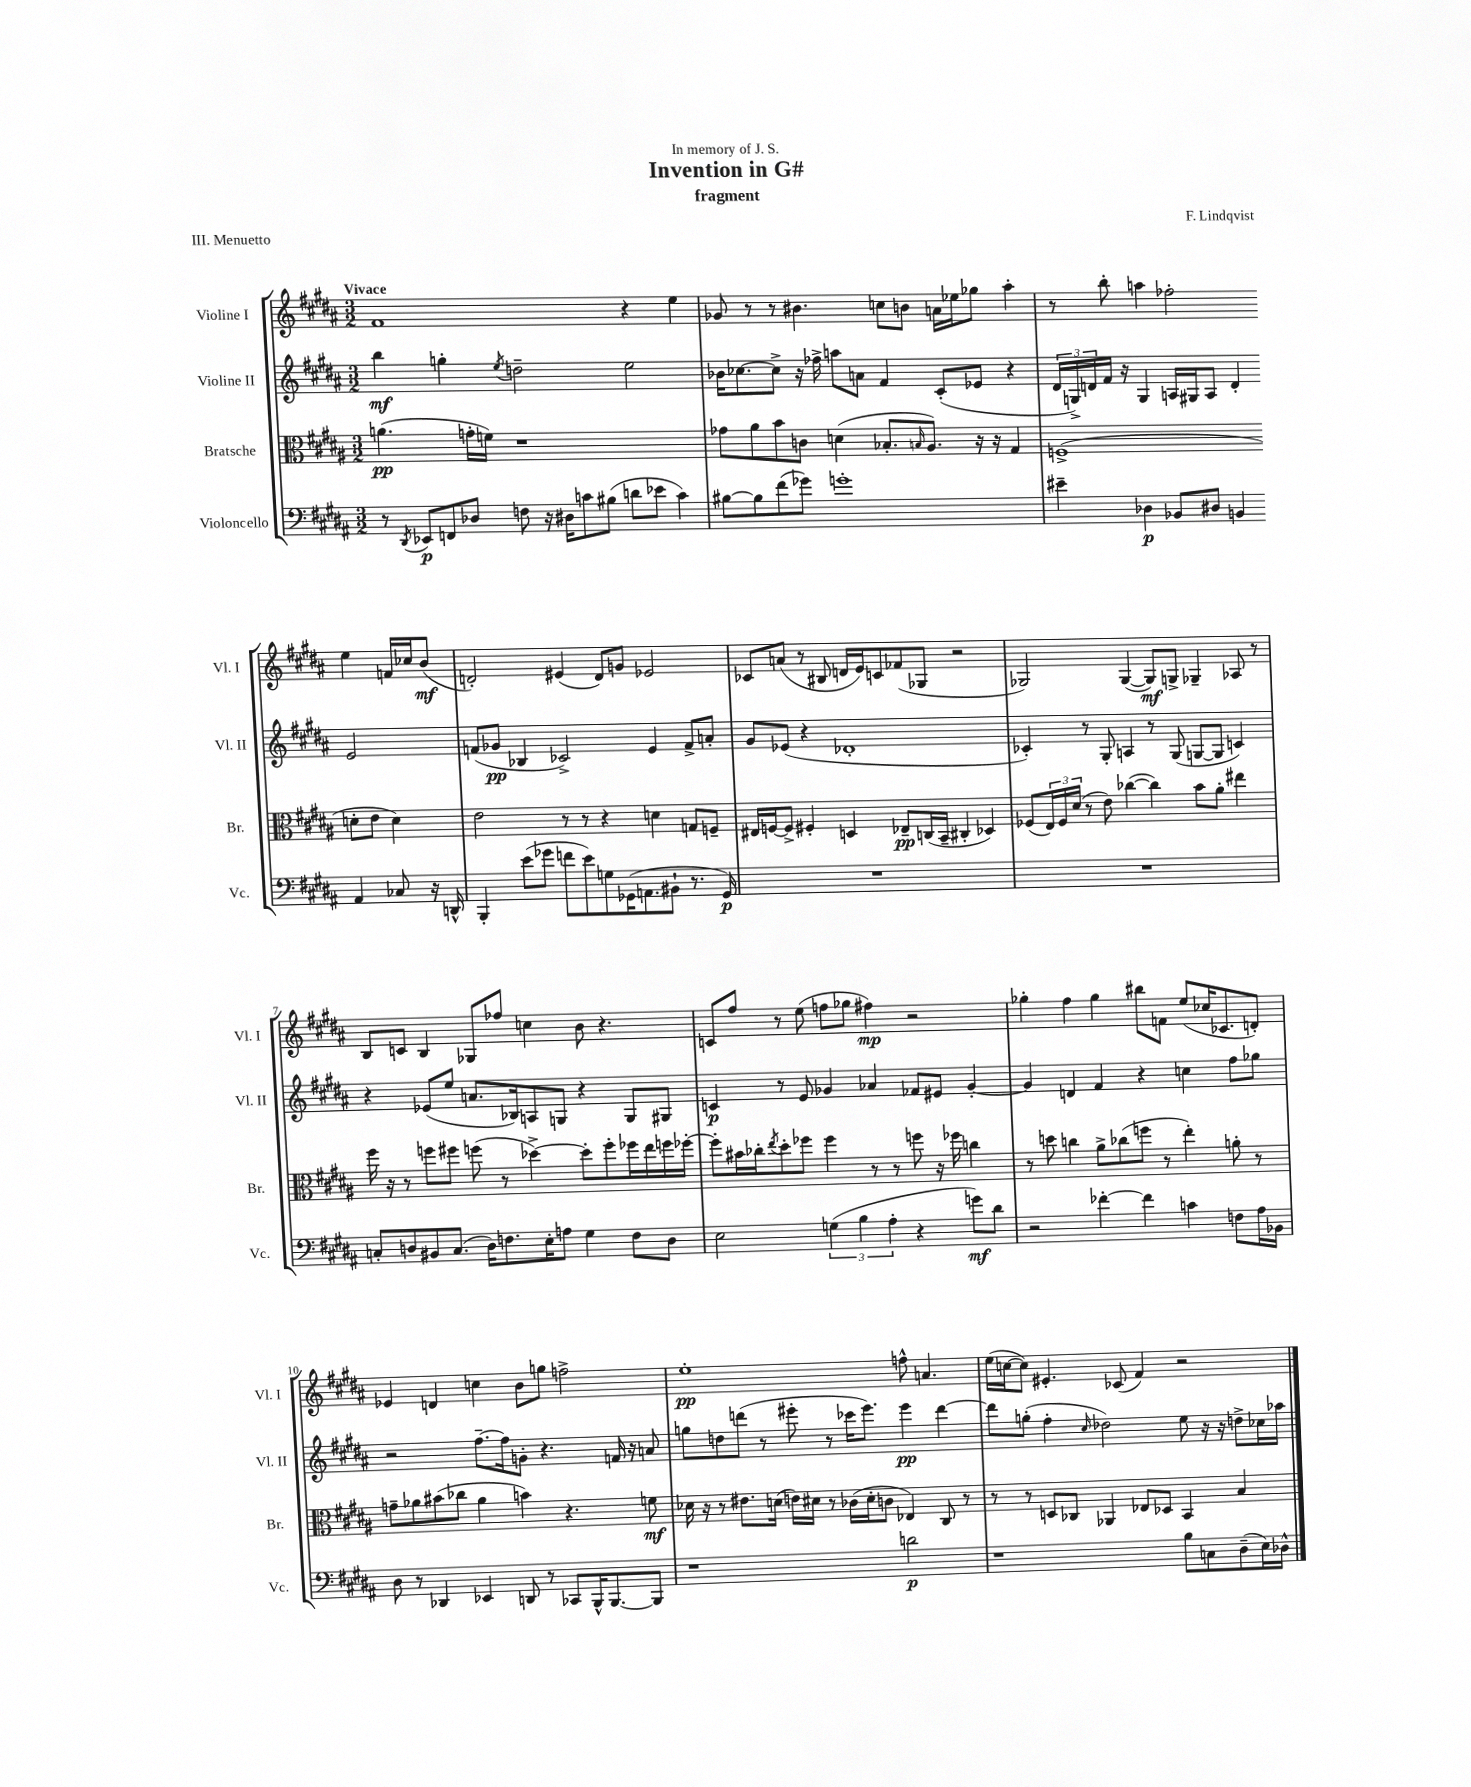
\header { title = "Invention in G#" composer = "F. Lindqvist" subtitle = "fragment" dedication = "In memory of J. S." piece = "III. Menuetto" }
<<
\new StaffGroup <<
\new Staff = "s0" \with { instrumentName = "Violine I" shortInstrumentName = "Vl. I" } {
    \clef treble \key b \major \numericTimeSignature \time 3/2 \tempo "Vivace"
    fis'1 r4 e''4 |
    ges'8 r8 r8 bis'4. c''8 b'8 a'16 ees''16 ges''8 ais''4-. |
    r8 b''8-. a''4 fes''2-. e''4 f'16 ces''16 b'8\mf( |
    d'2-.) eis'4( d'8) g'8 ees'2 |
    ces'8 a'8( r8 bis8 d'16 e'16) c'8 fes'8( ges8 r2 |
    ges2) ges4~( ges8\mf) g8-> ges4-- aes8 r8 |
    b8 c'8 b4 ges8 fes''8 c''4 b'8 r4. |
    c'8 fis''8 r8 e''8( f''8 ges''8 fis''4\mp) r2 |
    ges''4-. fis''4 ges''4 bis''8 f'8 e''8( ces''16 ces'8. d'8-.) |
    ees'4 d'4 c''4 b'8 g''8 f''2-> |
    e''1-.\pp f''8-^ a'4. |
    e''16( c''16~ c''8) eis'4.-. ces'8( fis'4) r2 \bar "|." |
}
\new Staff = "s1" \with { instrumentName = "Violine II" shortInstrumentName = "Vl. II" } {
    \clef treble \key b \major \numericTimeSignature \time 3/2
    b''4\mf g''4-. \acciaccatura { e''8 } d''2-- e''2 |
    bes'16 ces''8.~ ces''8-> r16 fes''16-> a''8 a'8 fis'4 cis'8-.( ees'8 r4 |
    \tuplet 3/2 { dis'16 g16->) d'16 } fis'16 r16 g4 a16 gis16 a8 d'4-. e'2 |
    f'8( ges'8\pp bes4 ces'2->) e'4 f'8-> a'8-. |
    gis'8 ees'8( r4 des'1-. |
    ces'4-.) r8 gis8-. a4 r8 gis8( g8~ g8 c'4) |
    r4 ees'8( e''8 a'8. bes16) a8 g8 r4 g8 gis8 |
    c'4\p r8 e'8 ges'4 aes'4 fes'8 eis'8 ges'4~-. |
    ges'4 d'4 fis'4 r4 c''4 fis''8 ges''8 |
    r2 fis''8.~-- fis''16 g'8-. r4. f'16 r16 a'8 |
    g''8 d''8 d'''8( r8 eis'''8-. r8 ces'''16 eis'''8.) eis'''4\pp d'''4~ |
    d'''8 g''8-.( fis''4-. \grace { cis''16 } des''2) e''8 r16 r16 d''8-> ces''16 aes''16 \bar "|." |
}
\new Staff = "s2" \with { instrumentName = "Bratsche" shortInstrumentName = "Br." } {
    \clef alto \key b \major \numericTimeSignature \time 3/2
    a'4.\pp( g'16-. f'16) r1 |
    ges'8 ais'8 b'8 c'8 d'4( bes8.-. \grace { b16 } ais8.) r16 r16 gis4 |
    f1->( d'8-. e'8 d'4) |
    e'2 r8 r8 r4 d'4 g8 f8-- |
    eis16 f16~ f8-> fis4-. d4 ees8--\pp c16( b,16-- cis4-. des4) |
    fes8( \tuplet 3/2 { e16) fes16 dis'16( } r8 e'8) ces''4~( ces''4) b'8 ais'8-. eis''4 |
    fis''16 r16 r8 f''8 fis''8 f''8( r8 des''4~->) des''8-. f''8-. fes''16 e''16 f''16 fes''16~-. |
    fes''8-. bis'16 ces''16-. \acciaccatura { e''8 } dis''8-. fes''8 fes''4 r8 r8 f''8 r16 fes''16 c''4 |
    r8 d''8 c''4 ais'8-> ces''8( f''8 r8 e''4-.) a'8-. r8 |
    g'8-- aes'8 bis'8( ces''8 aes'4 b'4) r4. f'8\mf |
    des'16 r16 r8 eis'8. d'16( e'16) dis'16 r8 ces'16( dis'16-. c'8 ees4) cis8 r8 |
    r8 r8 d8 ces8 aes,4 ees8 des8 b,4 b4 \bar "|." |
}
\new Staff = "s3" \with { instrumentName = "Violoncello" shortInstrumentName = "Vc." } {
    \clef bass \key b \major \numericTimeSignature \time 3/2
    r8 \acciaccatura { dis,8 } ees,8\p f,8 des8 f8 r16 dis16 c'8 bis8( d'8 ees'8 c'4) |
    bis8~ bis8 fis'8( ges'8) g'1-. |
    eis'4-- des4\p bes,8 dis8 b,4 ais,4 ces8 r16 d,16-^ |
    b,,4-. e'8( ges'8 f'8 e'8) g8 ges,16( a,8. bis,8-! r8. ges,16\p) |
    R1. |
    R1. |
    c8-. d8 bis,8 c8.( d16) f8. e16-. a8 gis4 f8 d8 |
    e2 \tuplet 3/2 { g4( b4 ais4-. } r4 g'8\mf) dis'8 |
    r2 fes'4~-. fes'4 c'4 f8 ais16 bes,16 |
    dis8 r8 des,4 ees,4 d,8 r8 ces,8 b,,16-^ b,,8.~ b,,8 |
    r1 d'2\p |
    r1 b8 c8 dis8--( e16) des16-^ \bar "|." |
}
>>
>>
